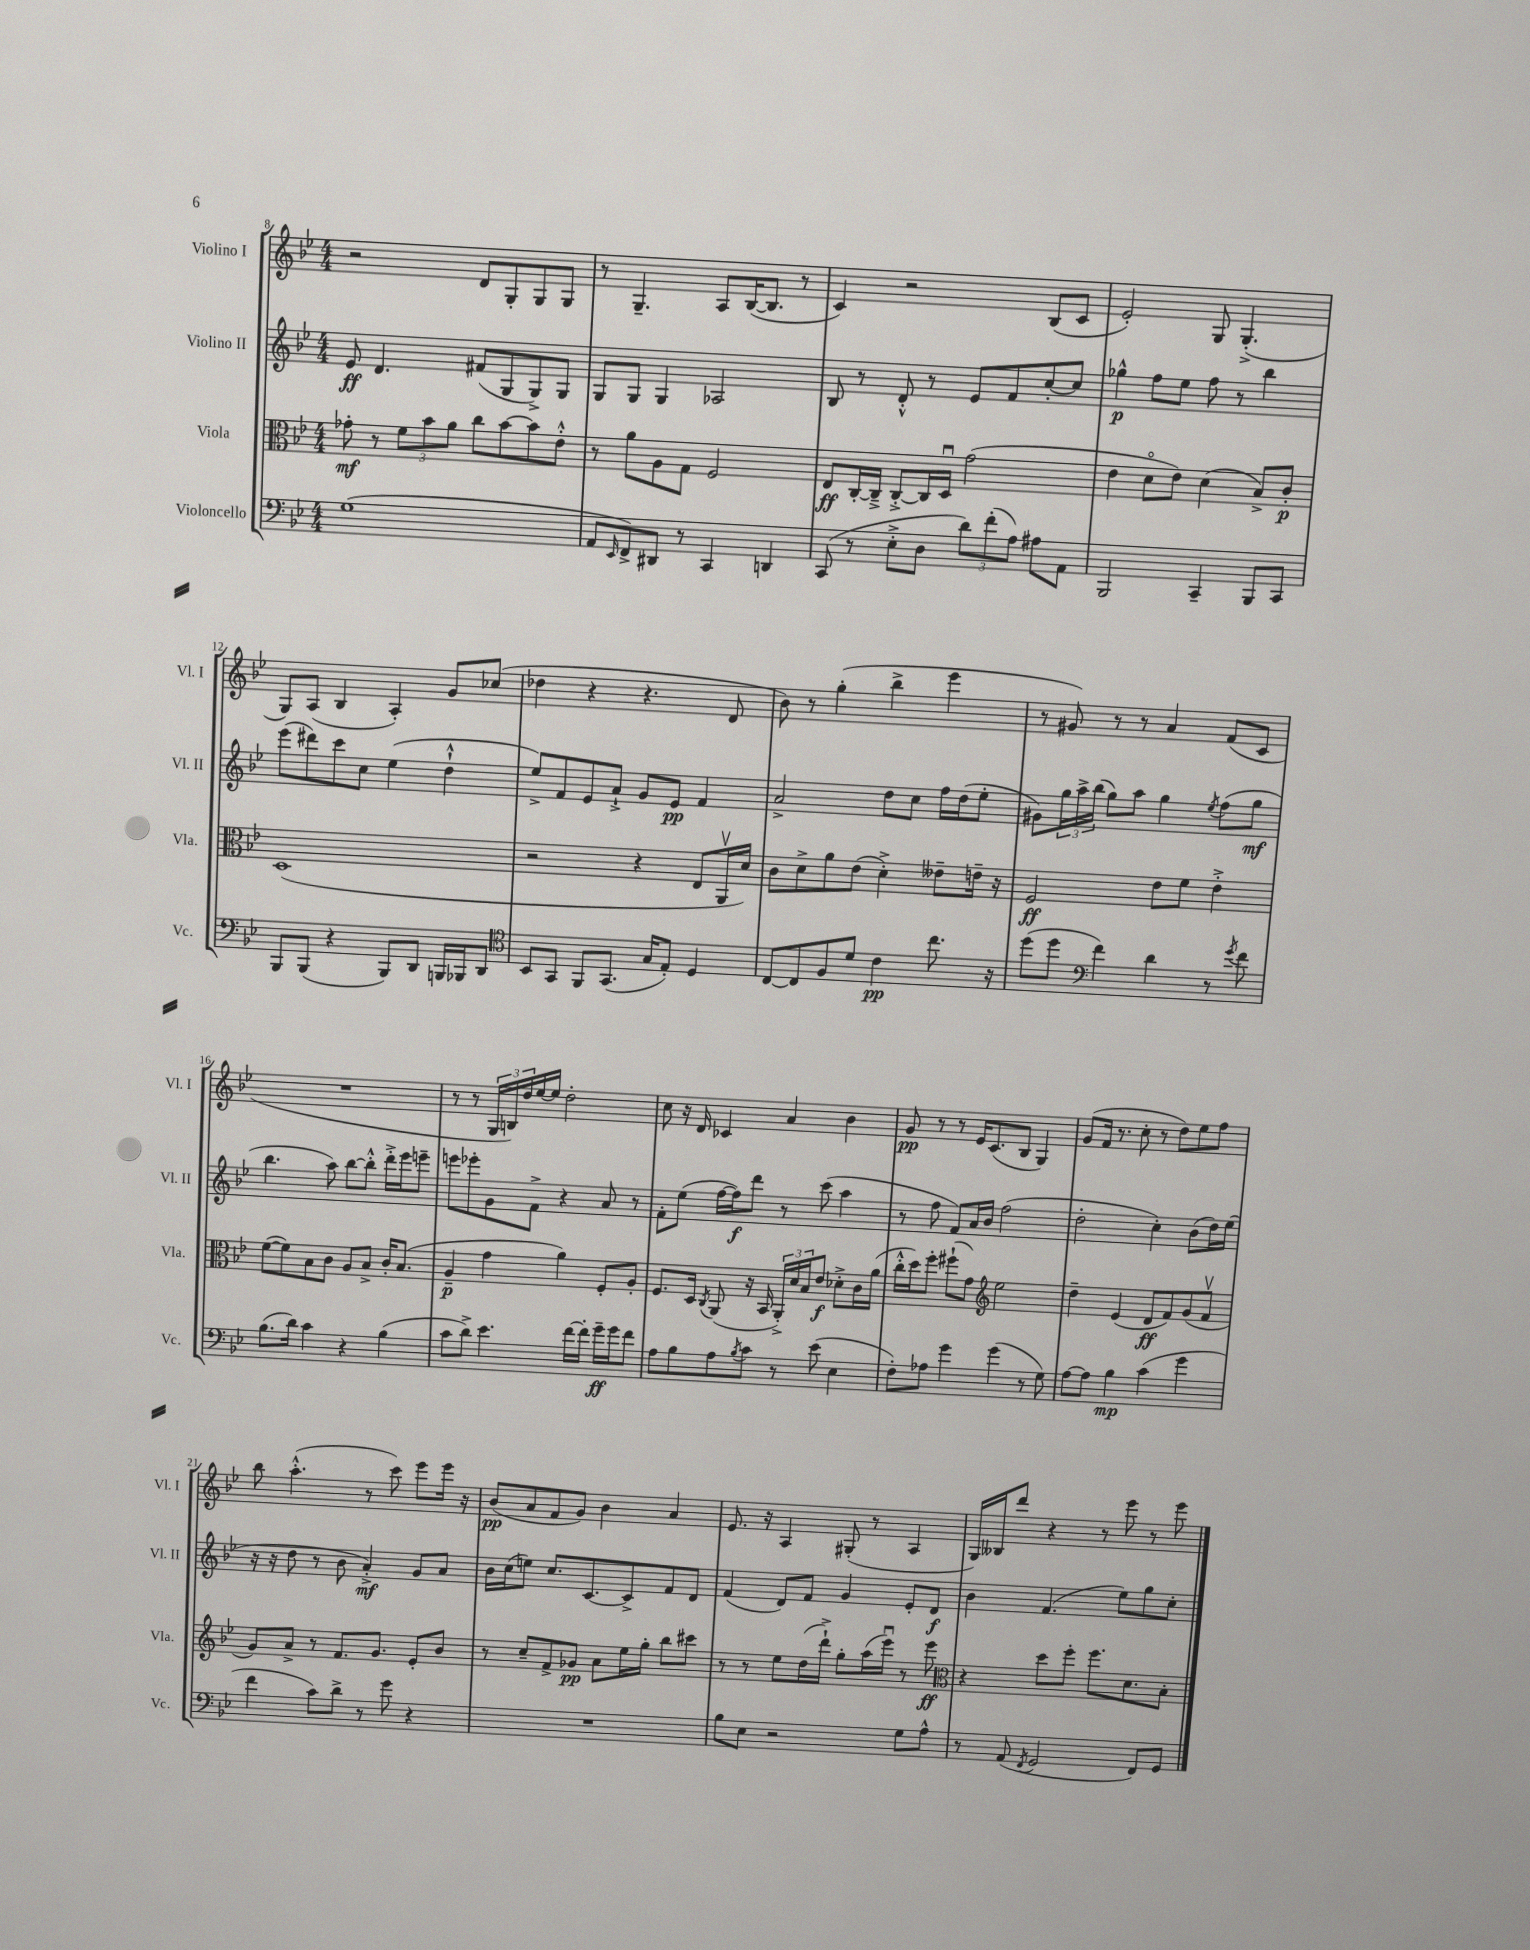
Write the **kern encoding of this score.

**kern	**dynam	**kern	**dynam	**kern	**dynam	**kern	**dynam
*part4	*part4	*part3	*part3	*part2	*part2	*part1	*part1
*staff4	*staff4	*staff3	*staff3	*staff2	*staff2	*staff1	*staff1
*I"Violoncello	*	*I"Viola	*	*I"Violino II	*	*I"Violino I	*
*I'Vc.	*	*I'Vla.	*	*I'Vl. II	*	*I'Vl. I	*
*clefF4	*	*clefC3	*	*clefG2	*	*clefG2	*
*k[b-e-]	*	*k[b-e-]	*	*k[b-e-]	*	*k[b-e-]	*
*M4/4	*	*M4/4	*	*M4/4	*	*M4/4	*
=8	=8	=8	=8	=8	=8	=8	=8
(1G	.	8g-X'\	mf	8e-/	ff	2r	.
.	.	8r	.	4.d/	.	.	.
.	.	12f\L	.	.	.	.	.
.	.	12b-\	.	.	.	.	.
.	.	12a\J	.	.	.	.	.
.	.	8cc\L	.	(8f#X/L	.	8d/L	.
.	.	[8b-\	.	8G/	.	8G'/	.
.	.	8b-\]	.	8G^/)	.	8G/	.
.	.	8e-'^^\J	.	8G/J	.	8G/J	.
=9	=9	=9	=9	=9	=9	=9	=9
8AA/L	.	8r	.	8G/L	.	8r	.
16qqEE-/	.	.	.	.	.	.	.
8FF^/)	.	8a\L	.	8G/J	.	4.G~/	.
8DD#X/J	.	8A\	.	4G/	.	.	.
8r	.	8G\J	.	.	.	.	.
4CC/	.	2F/	.	2A-X/	.	8A/L	.
.	.	.	.	.	.	([16B-/K	.
.	.	.	.	.	.	8.B-/J]	.
4DDn/	.	.	.	.	.	.	.
.	.	.	.	.	.	8r	.
=10	=10	=10	=10	=10	=10	=10	=10
(8CC/	.	8E-/L	ff	8B-/	.	4c/)	.
8r	.	[16C'/L	.	8r	.	.	.
.	.	16C~^/JJ]	.	.	.	.	.
8E-'^\L	.	[8C'^/L	.	8d'^^/	.	2r	.
8D\J	.	16C/L]	.	8r	.	.	.
.	.	16Du/JJ	.	.	.	.	.
12d\L)	.	(2g\	.	8e-/L	.	.	.
(12f'\	.	.	.	.	.	.	.
.	.	.	.	8f/	.	.	.
12A\J)	.	.	.	.	.	.	.
8A#X\L	.	.	.	[8cc'/	.	(8B-/L	.
8AA\J	.	.	.	8cc/J]	.	8c/J	.
=11	=11	=11	=11	=11	=11	=11	=11
2BBB-/	.	4e-\	.	4gg-X^^\	p	2e-'/)	.
.	.	8d\L	.	8ff\L	.	.	.
.	.	8e-\J)	.	8ee-\J	.	.	.
4CC~/	.	(4d\	.	8ff\	.	8G/	.
.	.	.	.	8r	.	(4.G'^/	.
8BBB-/L	.	8B-^/L)	.	4bb-\	.	.	.
8CC/J	.	8c'/J	p	.	.	.	.
!!LO:LB:g=z
=12	=12	=12	=12	=12	=12	=12	=12
8BBB-/L	.	(1D	.	(8eee-\L	.	8G/L)	.
(8BBB-/J	.	.	.	8ddd#X\)	.	(8A/J	.
4r	.	.	.	8ccc\	.	4B-/	.
.	.	.	.	8cc\J	.	.	.
8BBB-/L)	.	.	.	(4ee-\	.	4A'/)	.
8DD/J	.	.	.	.	.	.	.
16BBBn/LL	.	.	.	4dd`^^\	.	8g/L	.
16BBB-X/J	.	.	.	.	.	.	.
8DD/J	.	.	.	.	.	(8cc-X/J	.
=13	=13	=13	=13	=13	=13	=13	=13
*clefC4	*	*	*	*	*	*	*
8BB-/L	.	2r	.	8ee-^/L)	.	4dd-X\	.
8GG/J	.	.	.	8f/	.	.	.
8FF/L	.	.	.	8e-/	.	4r	.
(8.GG/J	.	.	.	8a`^/J	.	.	.
.	.	4r	.	8g/L	.	4.r	.
16G/KL	.	.	.	.	.	.	.
8E-'/J)	.	.	.	8e-/J	pp	.	.
4D/	.	8E-/L	.	4f/	.	.	.
.	.	16AAv/L	.	.	.	8d/	.
.	.	16d/JJ)	.	.	.	.	.
=14	=14	=14	=14	=14	=14	=14	=14
[8C/L	.	8c\L	.	2a^/	.	8b-\)	.
8C/]	.	8d^\	.	.	.	8r	.
8F/	.	8a\	.	.	.	(4gg'\	.
8d/J	.	(8e-\J	.	.	.	.	.
4c\	pp	4d'^\)	.	8dd\L	.	4bb-^\	.
.	.	.	.	8cc\J	.	.	.
8.cc\	.	8e--X~\L	.	16ff\LL	.	4eee-\	.
.	.	.	.	(16dd\J	.	.	.
.	.	16en~\Jk	.	8ee-'\J	.	.	.
16r	.	16r	.	.	.	.	.
=15	=15	=15	=15	=15	=15	=15	=15
(8dd\L	.	2F/	ff	8g#X\L)	.	8r	.
8dd\J	.	.	.	24gg\L	.	8g#X/)	.
.	.	.	.	24aa^\	.	.	.
.	.	.	.	(24bb-\JJ	.	.	.
*clefF4	*	*	*	*	*	*	*
4f\)	.	.	.	8gg\L)	.	8r	.
.	.	.	.	8aa\J	.	8r	.
4d\	.	8e-\L	.	4gg\	.	4a/	.
.	.	8f\J	.	.	.	.	.
.	.	.	.	8qee-/	.	.	.
8r	.	4e-'^\	.	(8ff\L	.	(8f/L	.
8qg/	.	.	.	.	.	.	.
8f\	.	.	.	8gg\J	mf	8c/J	.
!!LO:LB:g=z
=16	=16	=16	=16	=16	=16	=16	=16
(8.B-\L	.	([8f\L	.	4.bb-\	.	1r	.
.	.	8f\])	.	.	.	.	.
16d\Jk)	.	.	.	.	.	.	.
4c\	.	8B-\	.	.	.	.	.
.	.	8c\J	.	8aa\)	.	.	.
4r	.	8A/L	.	[8bb-\L	.	.	.
.	.	8B-^/J	.	8bb-'^^\J]	.	.	.
(4B-\	.	16c'/KL	.	16ddd'^\LL	.	.	.
.	.	(8.B-/J	.	16eee-\J	.	.	.
.	.	.	.	8eeen~\J	.	.	.
=17	=17	=17	=17	=17	=17	=17	=17
8c\L	.	4A~/	p	8eeen\L	.	8r	.
8d^\J)	.	.	.	8eee-X'\	.	8r	.
4.e-\	.	4g\	.	8g\	.	24G/LL	.
.	.	.	.	.	.	24Bn/)	.
.	.	.	.	.	.	24dd/	.
.	.	.	.	8f^\J	.	[16ee-/	.
.	.	.	.	.	.	16ee-/JJ]	.
.	.	4a\)	.	4r	.	2dd'\	.
[16f\LL	.	.	.	.	.	.	.
16f'\JJ]	.	.	.	.	.	.	.
16g~\LL	ff	8F'/L	.	8a/	.	.	.
16g\J	.	.	.	.	.	.	.
8f\J	.	8A'/J	.	8r	.	.	.
=18	=18	=18	=18	=18	=18	=18	=18
8A\L	.	8.F/L	.	8f'\L	.	8cc\	.
8B-\	.	.	.	(8ee-\J	.	16r	.
.	.	16D/Jk	.	.	.	16d/	.
.	.	8qC/	.	.	.	.	.
8A\	.	(8AA/	.	[16ff\LL	.	4c-X/	.
.	.	.	.	16ff\J])	f	.	.
8qB-/	.	.	.	.	.	.	.
8c\J	.	16r	.	8ddd\J	.	.	.
.	.	16BB-/	.	.	.	.	.
8r	.	24AA'^/LL)	.	8r	.	4a/	.
.	.	24d/	.	.	.	.	.
.	.	24B-/J	.	.	.	.	.
(8e-\	.	8e-/J	f	(8ccc\	.	.	.
4E-\	.	8d-X'^\L	.	4aa\	.	4b-\	.
.	.	16c\L	.	.	.	.	.
.	.	(16a\JJ	.	.	.	.	.
=19	=19	=19	=19	=19	=19	=19	=19
8F'\L)	.	16cc'^^\LL	.	8r	.	8g/	pp
.	.	16dd\J)	.	.	.	.	.
8A-X\J	.	8ff'\J	.	8ff\	.	8r	.
4g\	.	(8ff#X`\L	.	8f/L)	.	8r	.
.	.	8g\J)	.	16a/L	.	16e-/KL	.
.	.	.	.	16b-/JJ	.	(8.c/	.
*	*	*clefG2	*	*	*	*	*
(4g\	.	2ee-\	.	(2ff\	.	.	.
.	.	.	.	.	.	8B-/J	.
8r	.	.	.	.	.	4G/)	.
8G\)	.	.	.	.	.	.	.
=20	=20	=20	=20	=20	=20	=20	=20
[8A\L	.	4dd~\	.	2dd'\	.	(8g/L	.
8A\J]	.	.	.	.	.	16f/Jk	.
.	.	.	.	.	.	8.r	.
4B-\	mp	(4e-/	.	.	.	.	.
.	.	.	.	.	.	8cc'\	.
(4c\	.	8d/L	ff	4cc'\)	.	8r	.
.	.	8f/)	.	.	.	8dd\L)	.
4g\	.	(8g/	.	(8b-\L	.	8ee-\	.
.	.	8fv/J	.	16dd\L)	.	8ff\J	.
.	.	.	.	(16ee-\JJ	.	.	.
!!LO:LB:g=z
=21	=21	=21	=21	=21	=21	=21	=21
4f\	.	8g/L)	.	16r	.	8bb-\	.
.	.	.	.	16r	.	.	.
.	.	8a^/J	.	8dd\	.	(4.aa'^^\	.
8c\L)	.	8r	.	8r	.	.	.
8d^\J	.	8.f/L	.	8b-\	.	.	.
8r	.	.	.	4a'^/)	mf	8r	.
.	.	8.g/J	.	.	.	.	.
8g\	.	.	.	.	.	8ccc\)	.
4r	.	8e-'/L	.	8g/L	.	8eee-\L	.
.	.	8b-/J	.	8a/J	.	16eee-\Jk	.
.	.	.	.	.	.	16r	.
=22	=22	=22	=22	=22	=22	=22	=22
1r	.	8r	.	16b-\LL	.	(8b-/L	pp
.	.	.	.	(16cc\J	.	.	.
.	.	8cc~/L	.	8een\J)	.	8a/	.
.	.	8f^/	.	8.cc/L	.	8f/	.
.	.	8g-X/J	pp	.	.	8g/J)	.
.	.	.	.	[8.c/	.	.	.
.	.	8a\L	.	.	.	4b-\	.
.	.	16ee-\L	.	8c^/]	.	.	.
.	.	16gg'\JJ	.	.	.	.	.
.	.	8bb-\L	.	8f/	.	4a/	.
.	.	8ccc#X\J	.	8d/J	.	.	.
=23	=23	=23	=23	=23	=23	=23	=23
8B-\L	.	8r	.	(4f/	.	8.e-/	.
8E-\J	.	8r	.	.	.	.	.
.	.	.	.	.	.	16r	.
2r	.	8ee-\L	.	8d/L)	.	4A/	.
.	.	(16dd\L	.	8f/J	.	.	.
.	.	16ddd`^\JJ)	.	.	.	.	.
.	.	8gg'\L	.	4g/	.	(8G#X'/	.
.	.	(16aa\L	.	.	.	8r	.
.	.	16eee-u\JJ)	.	.	.	.	.
8G\L	.	8r	.	8e-'/L	.	4A/	.
8A^^\J	.	8eee-\	ff	8d/J	f	.	.
=24	=24	=24	=24	=24	=24	=24	=24
*	*	*clefC3	*	*	*	*	*
8r	.	4r	.	4b-\	.	16G/LL)	.
.	.	.	.	.	.	16B--X/J	.
(8AA/	.	.	.	.	.	8ddd/J	.
8qFF/	.	.	.	.	.	.	.
2GG/	.	8dd\L	.	(4.f/	.	4r	.
.	.	8ff'\J	.	.	.	.	.
.	.	8.ff\L	.	.	.	8r	.
.	.	.	.	8ee-\L)	.	8eee-\	.
.	.	8.d\	.	.	.	.	.
8FF/L)	.	.	.	8gg\	.	8r	.
8GG/J	.	8B-'\J	.	8cc'\J	.	8eee-\	.
==	==	==	==	==	==	==	==
*-	*-	*-	*-	*-	*-	*-	*-
